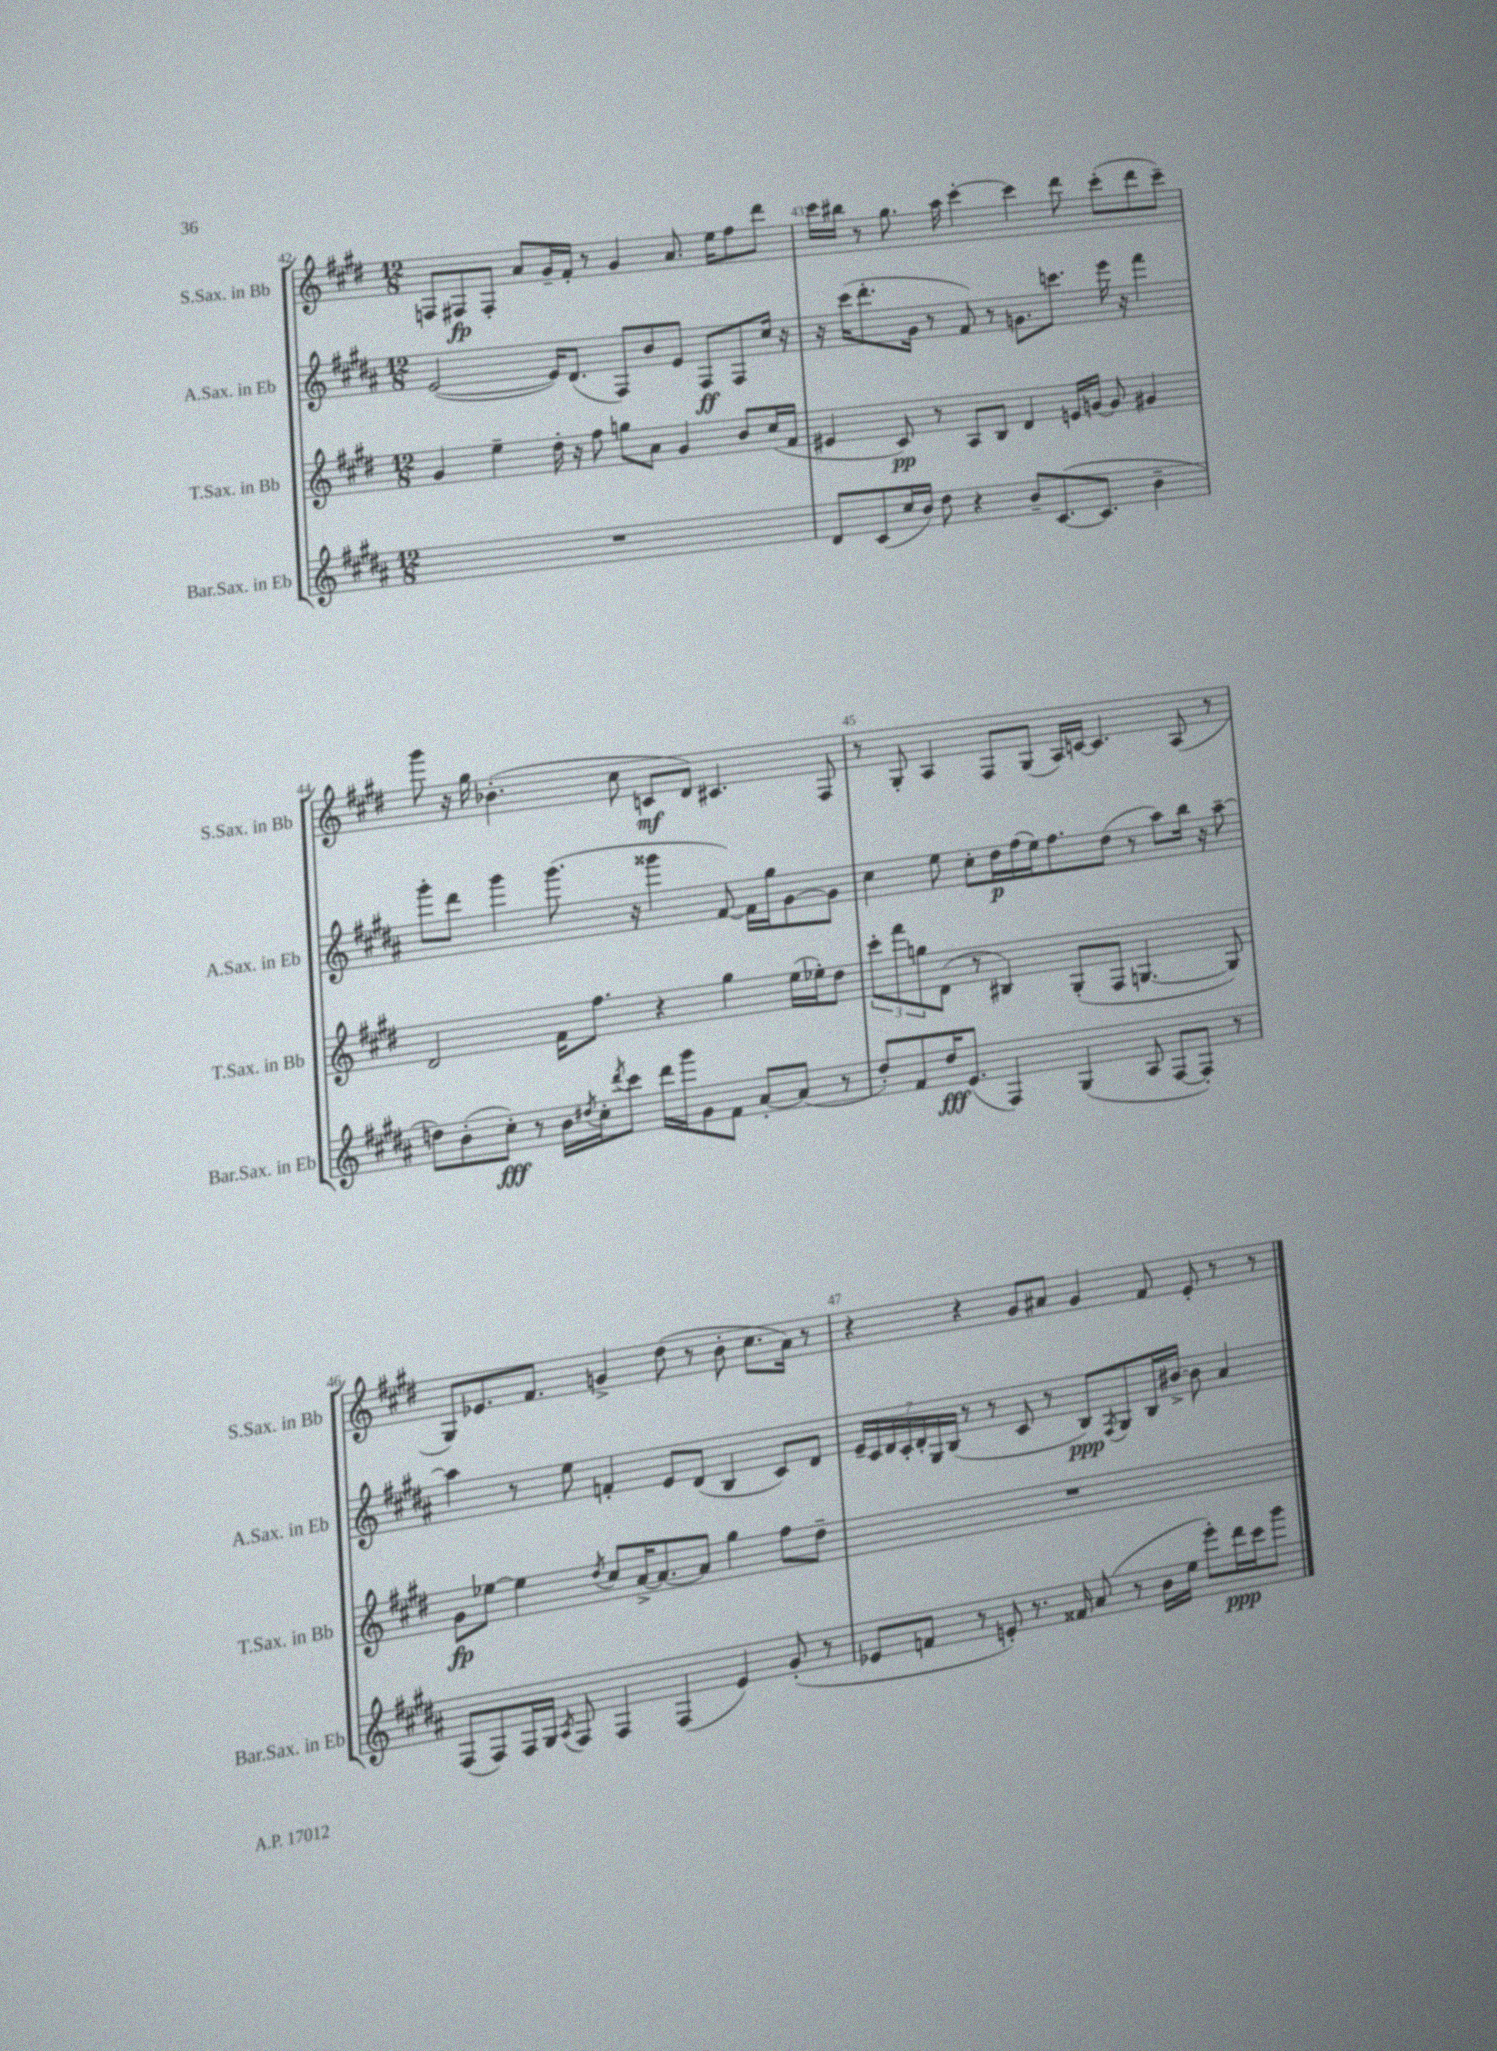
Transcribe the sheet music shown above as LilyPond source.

<<
\new StaffGroup <<
\new Staff = "s0" \with { instrumentName = "S.Sax. in Bb" shortInstrumentName = "S.Sax. in Bb" } {
    \clef treble \key e \major \numericTimeSignature \time 12/8
    f8 fis8\fp fis8-. a'8 gis'16-- fis'16-. r8 gis'4 a'8. e''16 fis''8 dis'''8 |
    cis'''16 bis''16 r8 gis''8. a''16 cis'''4~-. cis'''4 dis'''8 cis'''8-.( dis'''8 cis'''8--) |
    gis'''8 r16 gis''16 bes'4.-.( cis''8 c'8\mf dis'8) cis'4. fis8 |
    r8 gis8-. a4 fis8 gis8( a16) c'16~ c'4. a8( r8 |
    gis8) ees'8. fis'8. g'4-> dis''8( r8 b'8-. cis''8. a'16) r8 |
    r4 r4 gis'8 ais'8 gis'4 fis'8 e'8-. r8 r8 \bar "|." |
}
\new Staff = "s1" \with { instrumentName = "A.Sax. in Eb" shortInstrumentName = "A.Sax. in Eb" } {
    \clef treble \key b \major \numericTimeSignature \time 12/8
    e'2~( e'16) dis'8.( fis8) b'8 e'8 fis8\ff fis8 cis''16 r16 |
    r16 cis'''16( dis'''8.-. gis'16 r8 fis'8) r8 g'8. c'''8. e'''16 r16 fis'''4 |
    gis'''8-. dis'''8 gis'''4 gis'''8.( r16 gisis'''4 fis'8~) fis'16 gis''16 gis'8~ gis'8 |
    cis''4 e''8 cis''8-. dis''16\p fis''16( e''16) fis''8. dis''8( r8 ais''8) b''16 r16 ais''8~-- |
    ais''4 r8 e''8 f'4-. e'8 dis'8( b4 cis'8) dis'8 |
    \tuplet 7/4 { e'16-- cis'16 dis'16 cis'16-. dis'16-. gis16 b16( } r8 r8 cis'8 r8 b8\ppp) \acciaccatura { fis8 } gis8 b16 bis'16~-> bis'8 ais'4 \bar "|." |
}
\new Staff = "s2" \with { instrumentName = "T.Sax. in Bb" shortInstrumentName = "T.Sax. in Bb" } {
    \clef treble \key e \major \numericTimeSignature \time 12/8
    gis'4 e''4-- dis''16-. r16 fis''8 g''8 a'8 gis'4 b'8 cis''16( fis'16 |
    eis'4 cis'8\pp) r8 a8 b8 dis'4 e'16 g'16~ g'8 gis'4 |
    dis'2 fis'16 fis''8. r4 gis''4 e''16( ees''16-.) dis''8 |
    \tuplet 3/2 { cis'''8-. fis'''8 g''8 } dis'8( r8 bis4) gis8-.( fis8 g4.~ g8) |
    gis'8\fp ees''8~ ees''4 \acciaccatura { dis''8 } cis''8 a'16~-> a'8.~ a'8 gis''4 fis''8 dis''8-- |
    R1. \bar "|." |
}
\new Staff = "s3" \with { instrumentName = "Bar.Sax. in Eb" shortInstrumentName = "Bar.Sax. in Eb" } {
    \clef treble \key b \major \numericTimeSignature \time 12/8
    R1. |
    dis'8 cis'8( cis''16 b'16) dis''8 r4 b'8-- cis'8.~( cis'8. b'4-- |
    d''8) b'8-.( cis''8-.\fff) r8 b'16 \acciaccatura { dis''8 } cis''16-. \acciaccatura { dis'''8 } cis'''8 dis'''16 gis'''16 gis'8 fis'8 ais'8~-. ais'8( r8 |
    dis''8-.) fis'8 dis''16\fff e'8.( fis4) gis4( ais8 fis8~ fis8-.) r8 |
    fis8( fis8) fis16 gis16 \acciaccatura { ais8 } fis8 fis4 fis4( e'4) gis'8-.( r8 |
    ees'8 f'8 r8 e'8-.) r8. fisis'16 ais'8( r8 b'16 e''16 e'''8-.) dis'''16\ppp cis'''16 gis'''8 \bar "|." |
}
>>
>>
\layout { \context { \Score currentBarNumber = #42 \override BarNumber.break-visibility = ##(#f #t #t) barNumberVisibility = #all-bar-numbers-visible } }
